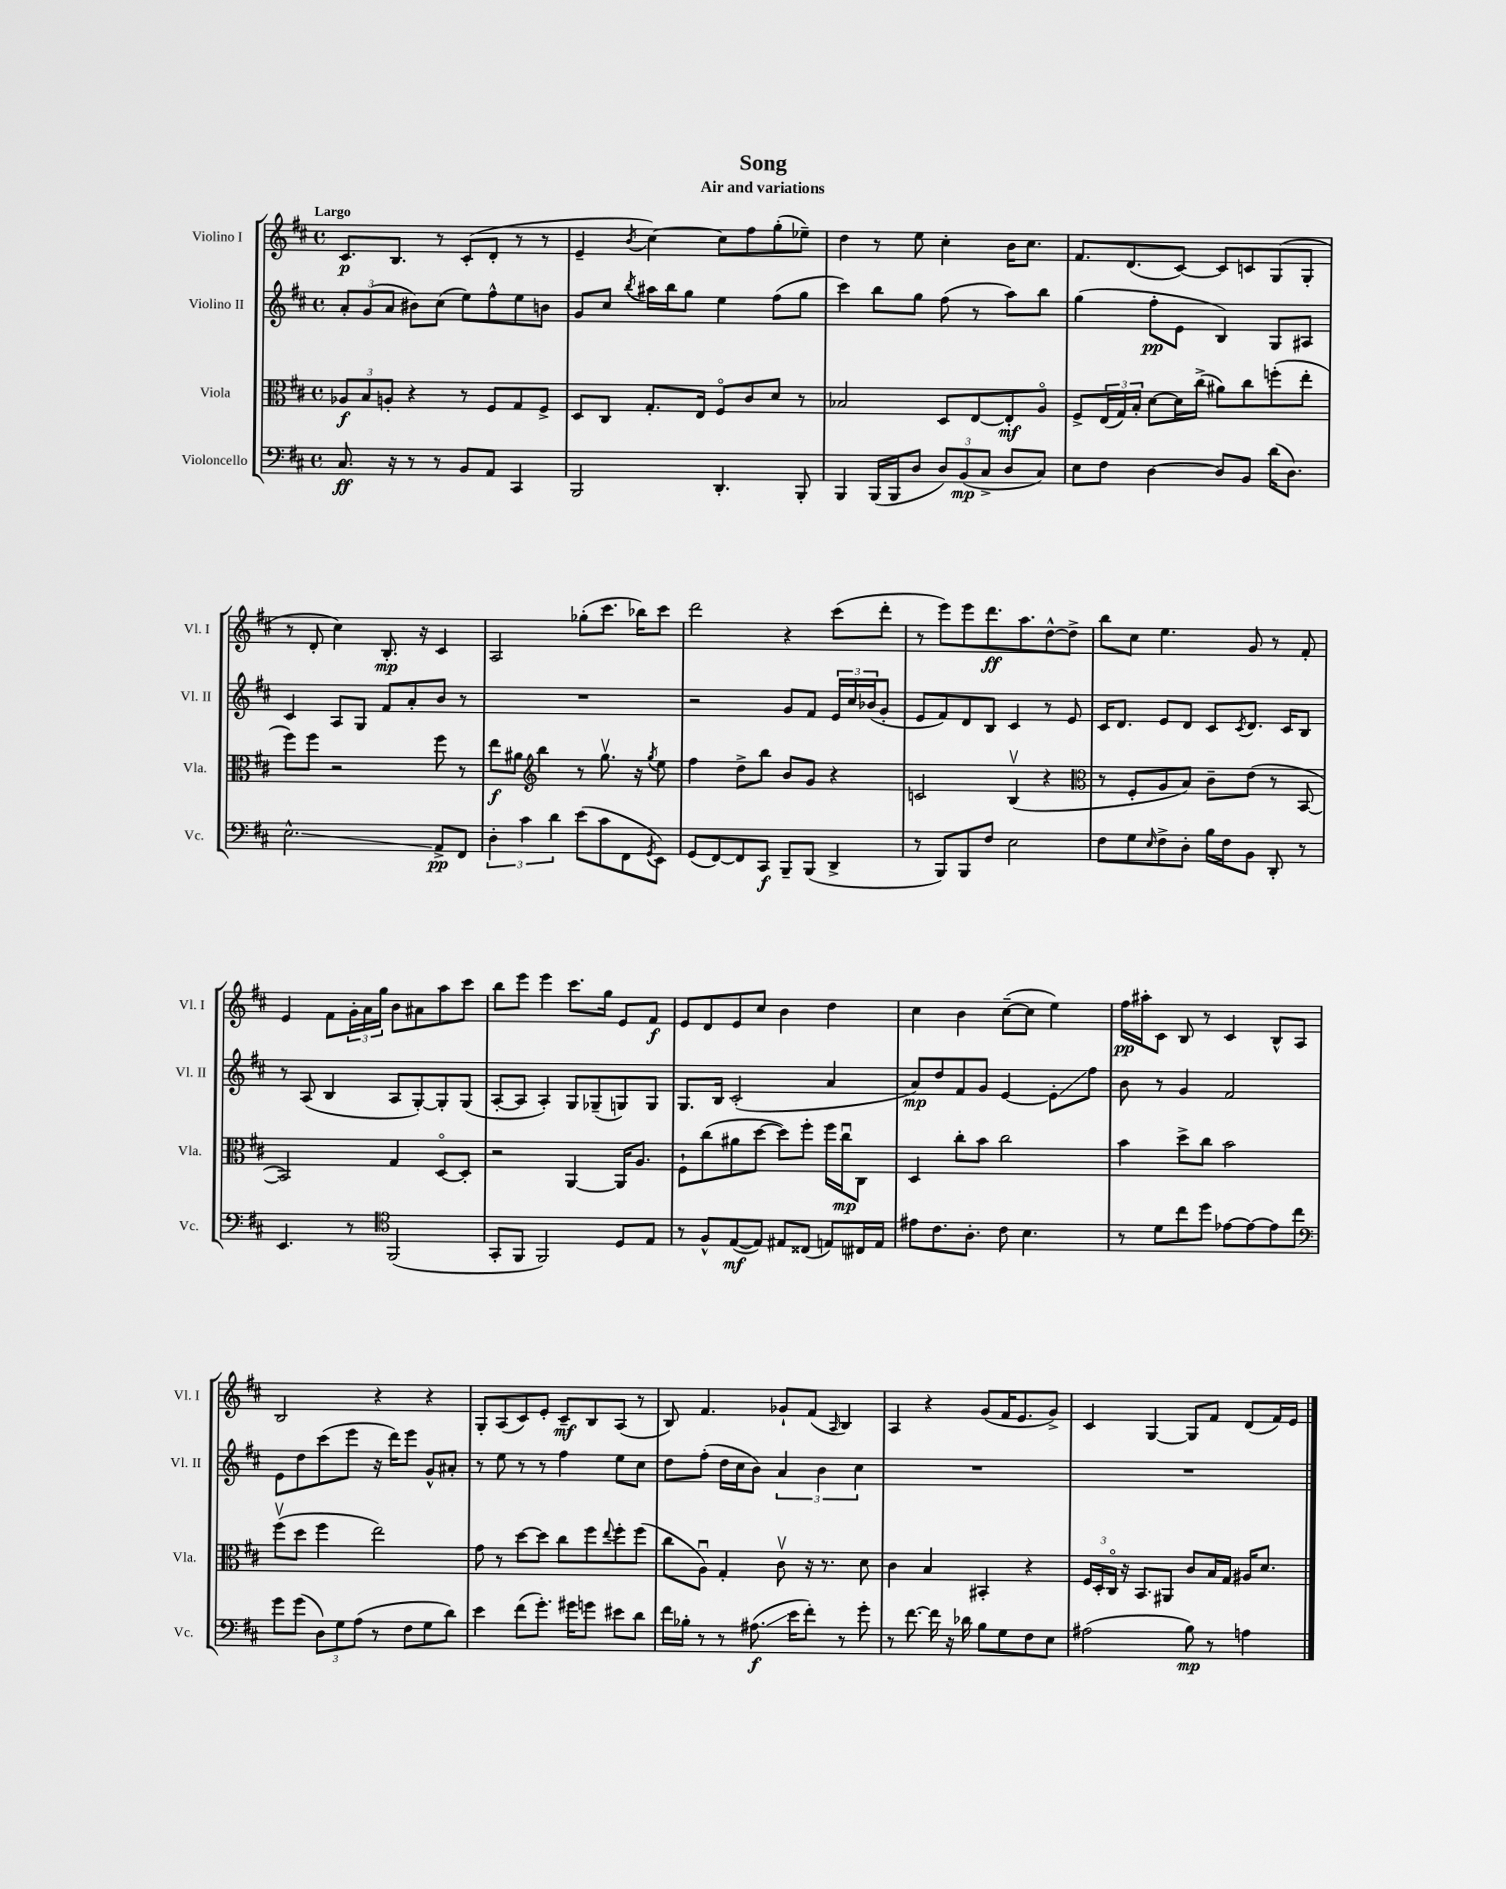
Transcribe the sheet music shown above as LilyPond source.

\header { title = "Song" subtitle = "Air and variations" }
<<
\new StaffGroup <<
\new Staff = "s0" \with { instrumentName = "Violino I" shortInstrumentName = "Vl. I" } {
    \clef treble \key d \major \defaultTimeSignature \time 4/4 \tempo "Largo"
    cis'8.\p b8. r8 cis'8-.( d'8-. r8 r8 |
    e'4-- \acciaccatura { b'8 } cis''4~) cis''8 fis''8 g''8-.( ees''8--) |
    d''4 r8 e''8 cis''4-. b'16 cis''8. |
    fis'8. d'8.( cis'8~) cis'8 c'8 g8( g8-. |
    r8 d'8-. cis''4) b8.-.\mp r16 cis'4 |
    a2 ges''8-.( cis'''8. bes''16) cis'''8 |
    d'''2 r4 cis'''8( d'''8-. |
    r8 e'''8) e'''8 d'''8.\ff a''8. d''8~-^ d''8-> |
    b''8 cis''8 e''4. g'8 r8 fis'8-. |
    e'4 fis'8 \tuplet 3/2 { g'16-. a'16 g''16 } b'8 ais'8 a''8 cis'''8 |
    b''8 e'''8 e'''4 cis'''8. g''16 e'8 fis'8\f |
    e'8 d'8 e'8 cis''8 b'4 d''4 |
    cis''4 b'4 cis''8~--( cis''8 e''4) |
    fis''16\pp ais''16-. cis'8 b8 r8 cis'4 b8-^ a8 |
    b2 r4 r4 |
    g8-. a8( cis'8) e'8-. cis'8--\mf b8 a8( r8 |
    b8) fis'4. ges'8-! fis'8( \grace { a16 } b4) |
    a4 r4 g'8( fis'16 e'8. g'8->) |
    cis'4 g4~ g8 fis'8 d'8( fis'16) e'16 \bar "|." |
}
\new Staff = "s1" \with { instrumentName = "Violino II" shortInstrumentName = "Vl. II" } {
    \clef treble \key d \major \defaultTimeSignature \time 4/4
    \tuplet 3/2 { a'8-. g'8( a'8 } bis'8) cis''8( e''8) fis''8-^ e''8 b'8 |
    g'8 cis''8 \acciaccatura { b''8 } ais''16 b''16 g''8 e''4 fis''8( g''8 |
    cis'''4) b''8 g''8 fis''8( r8 a''8) b''8 |
    g''4( fis''8-.\pp e'8 b4) g8 ais8 |
    cis'4 a8 g8 fis'8 a'8-. b'8 r8 |
    R1 |
    r2 g'8 fis'8 \tuplet 3/2 { e'16 cis''16 bes'16( } g'8-. |
    e'8 fis'8) d'8 b8 cis'4 r8 e'8 |
    cis'16 d'8. e'8 d'8 cis'8 \acciaccatura { cis'8 } d'8. cis'16 b8 |
    r8 a8( b4 a8 g8~-.) g8-. g8( |
    a8~-. a8 a4-.) g8 ges8--( g8) g8 |
    g8. b16 cis'2-.( a'4 |
    a'8\mp) d''8 fis'8 g'8 e'4~ e'8-.\glissando fis''8 |
    b'8 r8 g'4 fis'2 |
    e'8 d''8 cis'''8( e'''8 r16 d'''16) e'''8 g'8-^ ais'8-. |
    r8 e''8 r8 r8 fis''4 e''8 cis''8 |
    d''8 fis''8-.( d''16 cis''16 b'8) \tuplet 3/2 { a'4 b'4 cis''4 } |
    R1 |
    R1 \bar "|." |
}
\new Staff = "s2" \with { instrumentName = "Viola" shortInstrumentName = "Vla." } {
    \clef alto \key d \major \defaultTimeSignature \time 4/4
    \tuplet 3/2 { aes8\f b8 a8-. } r4 r8 fis8 g8 fis8-> |
    d8 cis8 g8.-. e16 fis8\flageolet cis'8 d'8 r8 |
    bes2 d8 e8~ e8-.\mf a8\flageolet |
    fis8-> \tuplet 3/2 { e16( g16) b16-. } d'8~ d'16 cis''16->( ais'8) cis''8 f''8-.( e''8-. |
    fis''8) fis''8 r2 fis''8 r8 |
    e''8\f ais'8 \clef treble b''4 r8 g''8.\upbow r16 \acciaccatura { g''8 } e''8 |
    fis''4 d''8-> b''8 b'8 g'8 r4 |
    c'2 b4\upbow( r4 |
    \clef alto r8 fis8-. a8 b8) cis'8-- e'8( r8 b,8~ |
    b,2) g4 d8~\flageolet d8-. |
    r2 a,4~ a,16 a8. |
    fis8-! cis''8( ais'8 d''8~ d''8) fis''8-. fis''16 cis''16\downbow\mp cis8 |
    d4 cis''8-. b'8 cis''2 |
    b'4 d''8-> cis''8 b'2 |
    fis''8\upbow( d''8 fis''4 e''2) |
    g'8 r8 d''8~ d''8 cis''8 fis''8 \appoggiatura { e''8 } fis''8-. fis''8( |
    cis''8 a8\downbow) g4-. cis'8\upbow r16 r8. d'8 |
    cis'4 b4 bis,4-. r4 |
    \tuplet 3/2 { fis16 d16-. cis16\flageolet } r16 b,8. ais,8 cis'8 b16 g16 ais16 d'8. \bar "|." |
}
\new Staff = "s3" \with { instrumentName = "Violoncello" shortInstrumentName = "Vc." } {
    \clef bass \key d \major \defaultTimeSignature \time 4/4
    cis8.\ff r16 r8 r8 b,8 a,8 cis,4 |
    b,,2 d,4.-. b,,8-. |
    b,,4 b,,16( b,,16 d8 \tuplet 3/2 { d8) b,8\mp( cis8-> } d8 cis8) |
    e8 fis8 d4~ d8 b,8 d'16( d8.) |
    e2.-^\glissando a,8->\pp fis,8 |
    \tuplet 3/2 { d4-. cis'4 d'4 } e'8( cis'8 fis,8 \acciaccatura { g,8 } e,8) |
    g,8( fis,8~) fis,8 cis,8\f b,,8-- b,,8( d,4-> |
    r8 b,,8) b,,8 fis8 e2 |
    fis8 g8 \grace { e16 } fis8-> d8-. b16 fis16 b,8 d,8-. r8 |
    e,4. r8 \clef tenor fis,2( |
    g,8-. fis,8 fis,2) d8 e8 |
    r8 fis8-^ e8~\mf( e8) eis8 cisis8( e8) cis16 e16 |
    eis'8 cis'8. a8.-. cis'8 b4. |
    r8 d'8 cis''8 d''8 ees'8~ ees'8~ ees'8 cis''8 |
    \clef bass g'8 g'8( \tuplet 3/2 { d8) g8 a8( } r8 fis8 g8 d'8) |
    e'4 fis'8( g'8.-.) gis'16 g'8 eis'8 d'8 |
    fis'16 bes16-. r8 r8 ais8.\glissando\f( e'16 fis'8-.) r8 g'8-. |
    r8 fis'8.~ fis'16 r16 des'16 b8 g8 fis8 e8 |
    ais2( b8\mp) r8 a4 \bar "|." |
}
>>
>>
\layout { \context { \Score \remove "Bar_number_engraver" } }
